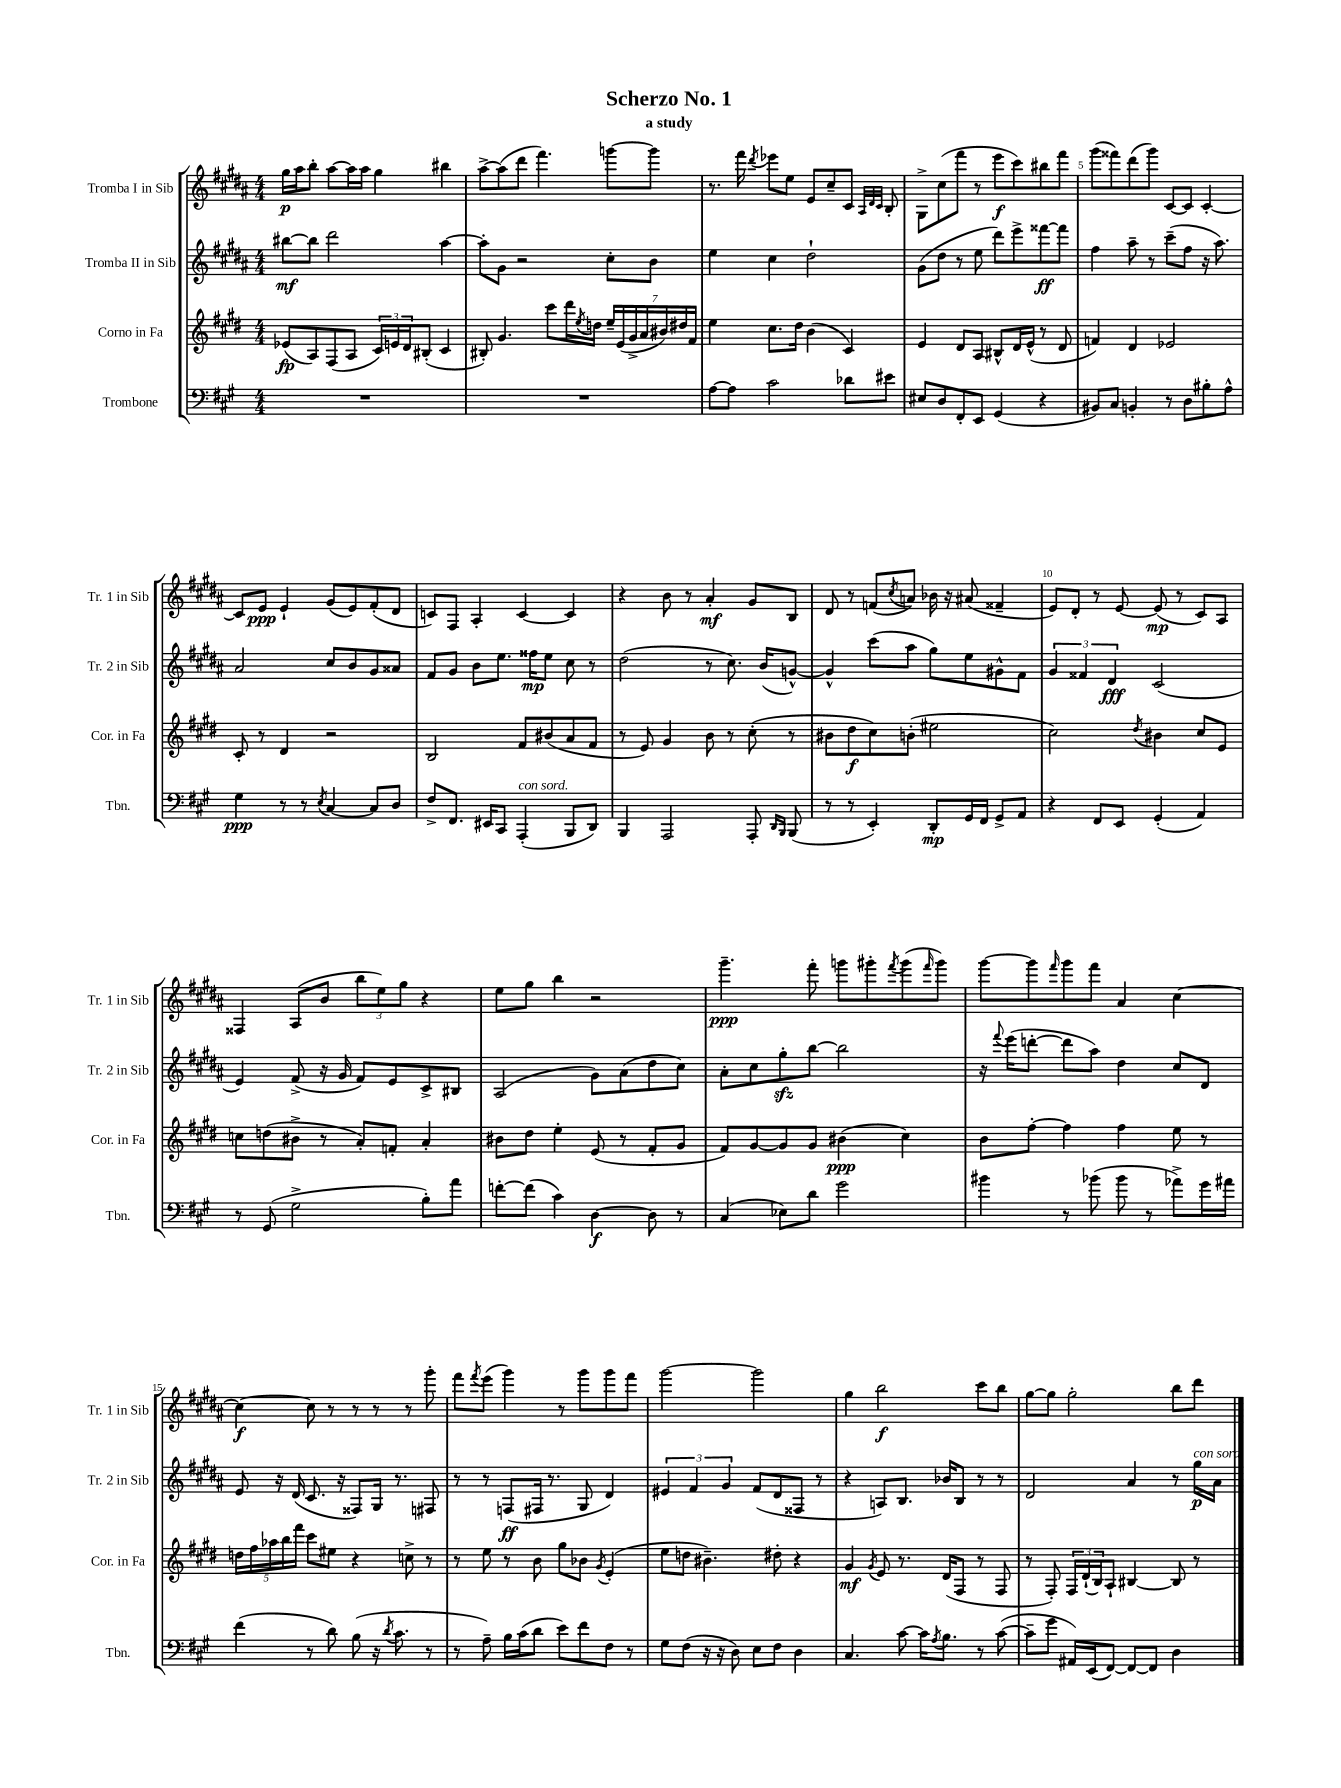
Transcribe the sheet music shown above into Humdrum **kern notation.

**kern	**kern	**kern	**kern
*staff4	*staff3	*staff2	*staff1
*clefF4	*clefG2	*clefG2	*clefG2
*k[f#c#g#]	*k[f#c#g#d#]	*k[f#c#g#d#a#]	*k[f#c#g#d#a#]
*M4/4	*M4/4	*M4/4	*M4/4
1r	(8e-	[8bb#	16gg#
.	.	.	16aa#
.	8A)	8bb#]	8bb'
.	(8F#	2ddd#	[8aa#
.	8A	.	16aa#]
.	.	.	16aa#
.	24c#)	.	4gg#
.	24e	.	.
.	24d#	.	.
.	(8B#'	.	.
.	4c#	[4aa#	4bb#
=	=	=	=
1r	8B#')	8aa#']	[8aa#^
.	4.g#	8g#	(8aa#]
.	.	2r	8ddd#
.	.	.	4.fff#)
.	8ccc#	.	.
.	16ddd#	.	.
.	8qee	.	.
.	16dd	.	.
.	28ee~	8cc#'	[8ggg
.	(28e	.	.
.	28g#^	.	.
.	28a	.	.
.	.	8b	8ggg]
.	28b#)	.	.
.	28dd#	.	.
.	28f#	.	.
=	=	=	=
[8A	4ee	4ee	8.r
8A]	.	.	.
.	.	.	16fff#
.	.	.	8qddd#
2c#	8.cc#	4cc#	8eee-
.	.	.	8ee
.	16dd#	.	.
.	(4b	2dd#`	8e
.	.	.	8cc#~
8d-	4c#)	.	8c#
.	.	.	32qqA#
.	.	.	32qqd#
.	.	.	32qqc#
8e#	.	.	8B'
=	=	=	=
8E#	4e	(8g#	8G#^
8D	.	8dd#	(8cc#
8FF#'	8d#	8r	8fff#
8EE	8A	8ee	8r
(4GG#	8B#^^	8ddd#)	8eee
.	16d#	8eee^	8ccc#)
.	(16e^^	.	.
4r	8r	[8fff##	8bb#
.	8d#	8fff##]	8fff#
=	=	=	=
8BB#)	4f)	4ff#	(8ggg#
8C#	.	.	8fff##)
4BB'	4d#	8aa#~	(8ddd#
.	.	8r	8ggg#)
8r	2e-	(8ccc#~	[8c#
8D	.	8ff#	8c#]
8B#'	.	16r	[4c#'
.	.	8.aa#)	.
8A^^	.	.	.
=	=	=	=
4G#	8c#'	2a#	8c#]
.	8r	.	8e
8r	4d#	.	4e`
8r	.	.	.
8qE	.	.	.
[4C#	2r	8cc#	(8g#
.	.	8b	8e)
8C#]	.	8g#	(8f#'
8D	.	8a##	8d#
=	=	=	=
8F#^	2B	8f#	8c)
8.FF#	.	8g#	8F#
.	.	8b	4A#'
16EE#	.	.	.
8CC#	.	8.ee	.
(4AAA'	8f#	.	[4c
.	.	16ff##	.
.	(8b#	8ee	.
8BBB	8a	8cc#	4c]
8DD)	8f#	8r	.
=	=	=	=
4BBB	8r	(2dd#	4r
.	8e)	.	.
2AAA	4g#	.	8b
.	.	.	8r
.	8b	8r	4a#'
.	8r	8.cc#)	.
8AAA'	(8cc#'	.	8g#
.	.	(16b	.
16qqDD	.	.	.
16qqBBB	.	.	.
(8BBB	8r	[8g^^)	8B
=	=	=	=
8r	8b#	4g^^]	8d#
8r	8dd#	.	8r
4EE')	8cc#)	(8ccc#	(8f
.	.	.	8qcc#
.	(8b'	8aa#	8a)
8DD'	2ee#	8gg#)	16b-
.	.	.	16r
16GG#	.	8ee	(8a#
16FF#	.	.	.
8GG#^	.	8g#^^	4f##~
8AA	.	8f#	.
=	=	=	=
4r	2cc#)	6g#	8e)
.	.	.	8d#'
.	.	6f##	.
8FF#	.	.	8r
.	.	6d#	.
8EE	.	.	[8e
.	8qdd#	.	.
(4GG#'	4b#	(2c#	(8e]
.	.	.	8r
4AA)	8cc#	.	8c#)
.	8e	.	8A#
=	=	=	=
8r	8cc	4e)	4F##
(8GG#	(8dd	.	.
2G#^	8b#^	(8f#^	(8A#
.	8r	16r	8b
.	.	16g#	.
.	8a')	8f#)	12bb
.	.	.	12ee)
.	8f'	8e	.
.	.	.	12gg#
8B')	4a'	8c#^	4r
8a	.	8B#	.
=	=	=	=
[8f'	8b#	(2A#	8ee
(8f]	8dd#	.	8gg#
4c#)	4ee'	.	4bb
[4D	(8e	8g#)	2r
.	8r	(8a#	.
8D]	8f#'	8dd#	.
8r	8g#	8cc#)	.
=	=	=	=
(4C#	8f#)	8a#'	4.ggg#~
.	[8g#	8cc#	.
8E-)	8g#]	8gg#'	.
8d	8g#	[8bb	8fff#'
2g#	(4b#	2bb]	8ggg
.	.	.	8ggg#'
.	.	.	8qfff#
.	4cc#)	.	(8ggg#
.	.	.	16qqfff#
.	.	.	8ggg#)
=	=	=	=
4b#	8b	16r	[8ggg#
.	.	8qqfff#	.
.	.	(16eee	.
.	[8ff#'	[8ddd'	8ggg#]
.	.	.	16qqfff#
8r	4ff#]	8ddd]	8ggg#
(8b-	.	8aa#)	8fff#
8b-	4ff#	4dd#	4a#
8r	.	.	.
8a-^)	8ee	8cc#	[4cc#
16g#	8r	8d#	.
16a#	.	.	.
=	=	=	=
(4f#	20dd	8e	4cc#_
.	20ff#	.	.
.	20aa-	.	.
.	.	16r	.
.	20bb	.	.
.	.	(16d#	.
.	20fff#	.	.
8r	8ccc#	8.c#	8cc#]
8d)	8ee#	.	8r
.	.	16r	.
(8B	4r	8F##)	8r
16r	.	16G#	8r
8qd	.	.	.
8.c#	.	8.r	.
.	8cc^	.	8r
8r	8r	8F#	8ggg#'
=	=	=	=
8r	8r	8r	8fff#
.	.	.	8qfff#
8A~)	8ee	8r	(8eee
16B	8r	(8F	4ggg#)
(16c#	.	.	.
8d	8b	16F#	.
.	.	8.r	.
8e)	8gg#	.	8r
8f#	8b-	8G#	8ggg#
.	8qg#	.	.
8F#	(4e'	4d#)	8ggg#
8r	.	.	8fff#
=	=	=	=
8G#	8ee	6e#	[2ggg#
(8F#	8dd	.	.
.	.	6f#	.
16r	4.b#~)	.	.
16r	.	.	.
.	.	6g#	.
8D)	.	.	.
8E	.	(8f#	2ggg#]
8F#	8dd#'	8d#	.
4D	4r	8F##	.
.	.	8r	.
=	=	=	=
4.C#	4g#	4r	4gg#
.	8qg#	.	.
.	8e	8A)	2bb
[8c#	8.r	8.B	.
16c#]	.	.	.
8qA	.	.	.
8.B	(16d#	16b-	.
.	8F#	8B	.
8r	8r	8r	8ccc#
([8c#	8F#	8r	8bb
=	=	=	=
8c#~]	8r	2d#	[8gg#
8g#	8F#')	.	8gg#]
16AA#)	24F#	.	2gg#'
.	(24d#`	.	.
(16EE	.	.	.
.	24B)	.	.
[8FF#)	8A`	.	.
8FF#_	[4B#	4a#	.
8FF#]	.	.	.
4D	8B#]	8r	8bb
.	8r	16gg#	8ddd#
.	.	16a#	.
==	==	==	==
*-	*-	*-	*-
